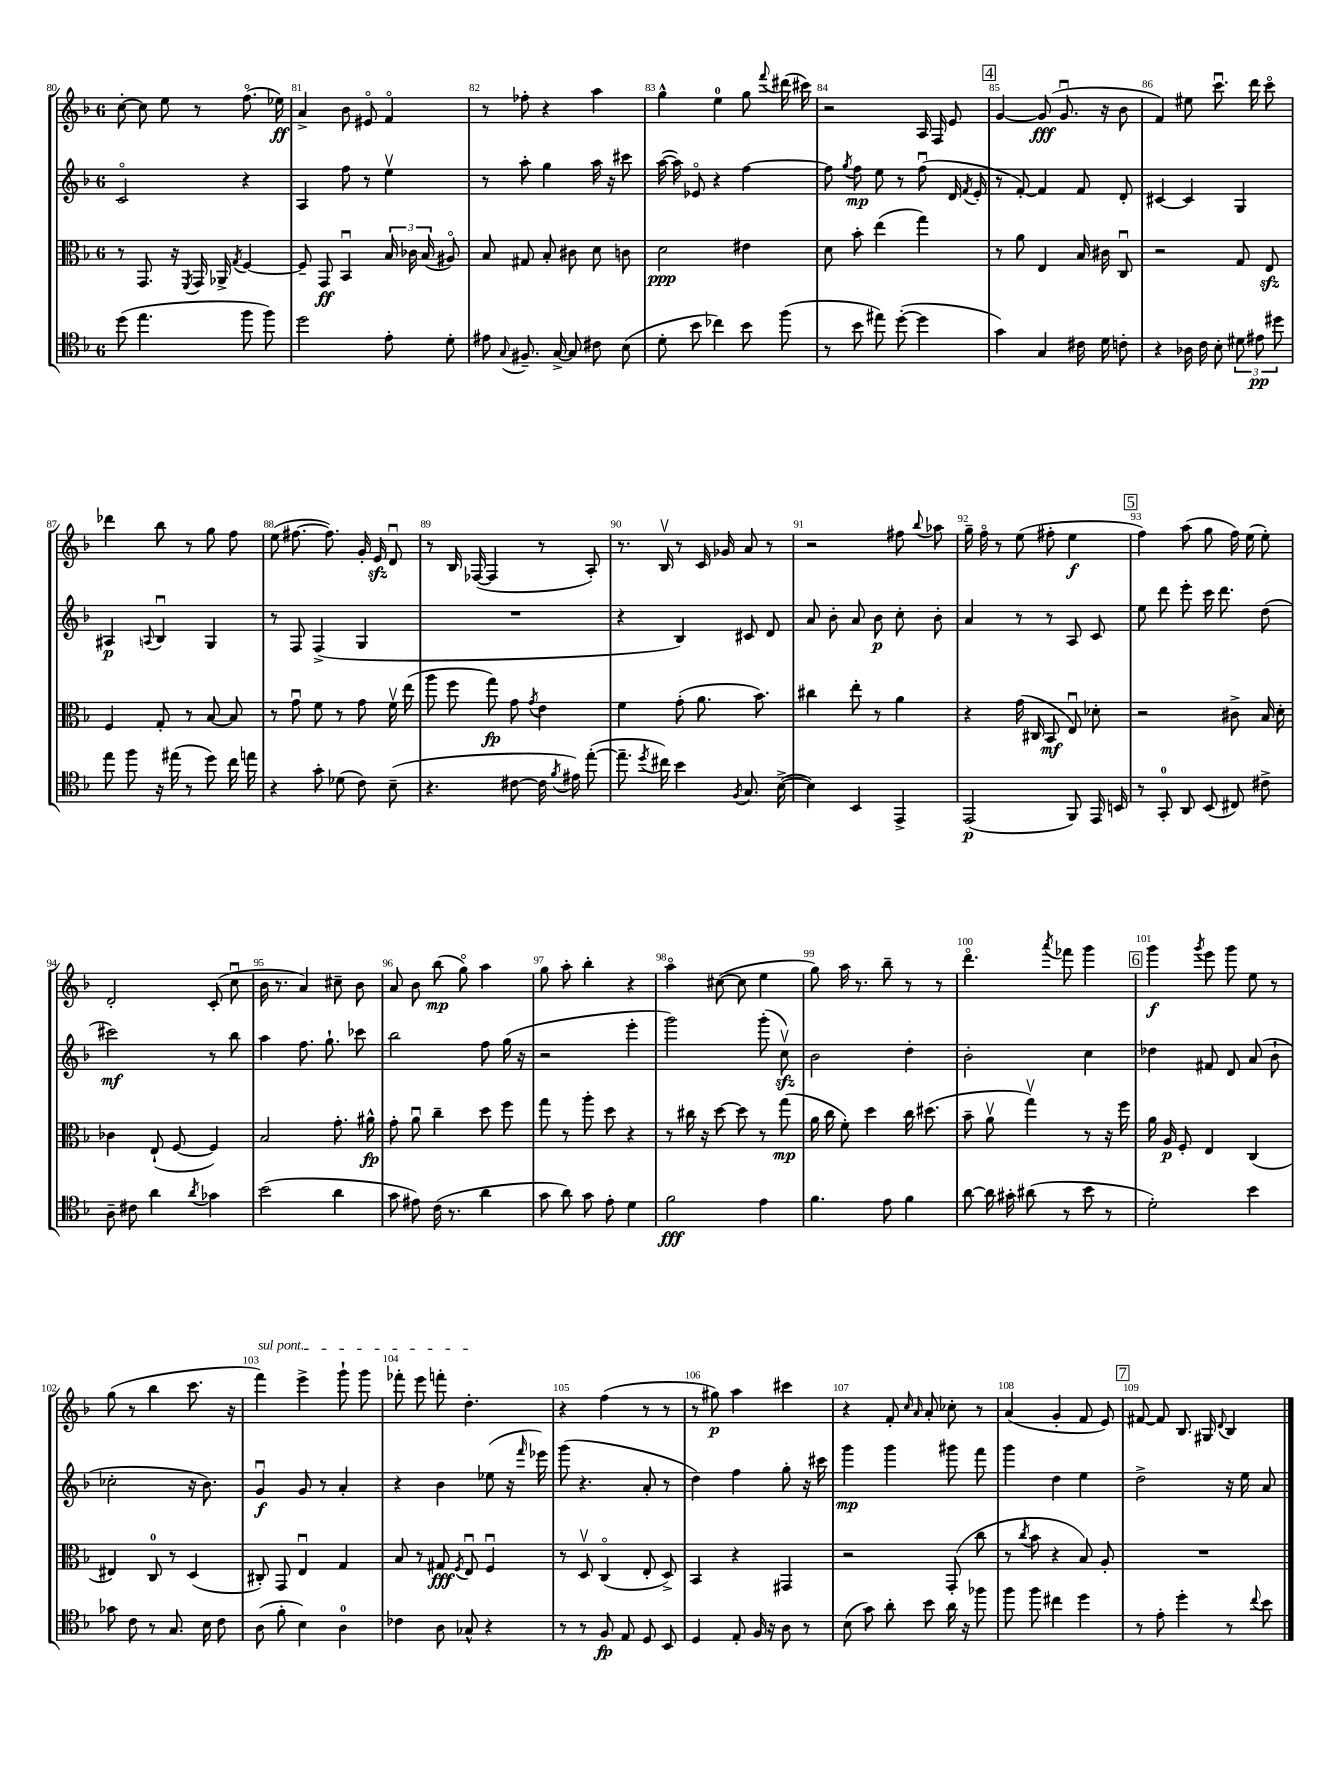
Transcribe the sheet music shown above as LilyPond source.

<<
\new StaffGroup <<
\new Staff = "s0" {
    \clef treble \key f \major \once \override Staff.TimeSignature.style = #'single-digit \time 6/8
    \autoBeamOff c''8~-. c''8 e''8 r8 f''8.\flageolet( ees''16\ff) |
    a'4-> bes'8 eis'8\flageolet f'4\flageolet |
    r8 fes''8-. r4 a''4 |
    g''4-^ e''4-0 g''8 \appoggiatura { f'''8 } dis'''16( cis'''16) |
    r2 a16 f16 e'8 |
    \mark \markup { \box "4" } g'4~ g'8\fff( g'8.\downbow r16 bes'8 |
    f'4) eis''8 c'''8.\downbow d'''16 c'''8\flageolet |
    des'''4 bes''8 r8 g''8 f''8 |
    e''8( fis''8.~ fis''8.) g'16-. e'16\sfz d'8\downbow |
    r8 bes16 fes16~( fes4 r8 a8-.) |
    r8. bes16\upbow r8 c'16 ges'16 a'8 r8 |
    r2 fis''8 \appoggiatura { bes''8 } aes''8 |
    g''16-- f''16\flageolet r8 e''8( fis''8-. e''4\f |
    \mark \markup { \box "5" } f''4) a''8( g''8 f''16) e''16( e''8-.) |
    d'2-. c'8-.( c''8\downbow |
    bes'16 r8. a'4) cis''8-- bes'8 |
    a'8 bes'8 bes''8\mp( g''8\flageolet) a''4 |
    g''8 a''8-. bes''4-. r4 |
    a''4\flageolet cis''8~( cis''8 e''4 |
    g''8) a''16 r8. bes''8-- r8 r8 |
    d'''4.\flageolet \acciaccatura { a'''8 } fes'''8 g'''4 |
    \mark \markup { \box "6" } g'''4\f \acciaccatura { g'''8 } e'''8 g'''8 e''8 r8 |
    g''8( r8 bes''4 c'''8. r16 |
    \once \override TextSpanner.bound-details.left.text = \markup { \italic "sul pont." } f'''4\startTextSpan) e'''4-> g'''8-! g'''8 |
    fes'''8-. e'''8 f'''8-. d''4.-.\stopTextSpan |
    r4 f''4( r8 r8 |
    r8 gis''8\p) a''4 cis'''4 |
    r4 f'8-. \grace { c''16 a'16 } a'8-. ces''8-. r8 |
    a'4( g'4-. f'8 e'8) |
    \mark \markup { \box "7" } fis'8~ fis'8 bes8. gis16 \appoggiatura { d'8 } bes4 \bar "|." |
}
\new Staff = "s1" {
    \clef treble \key f \major \once \override Staff.TimeSignature.style = #'single-digit \time 6/8
    \autoBeamOff c'2\flageolet r4 |
    a4 f''8 r8 e''4\upbow |
    r8 a''8-. g''4 a''16 r16 cis'''8 |
    a''16~( a''16) ees'8\flageolet r4 f''4~ |
    f''8 \acciaccatura { g''8 } f''8\mp e''8 r8 f''8\downbow( d'16 \acciaccatura { f'8 } e'16-. |
    \mark \markup { \box "4" } r8 f'8~-.) f'4 f'8 d'8-. |
    cis'4~ cis'4 g4 |
    ais4\p \appoggiatura { a8 } bes4\downbow g4 |
    r8 f8 f4->( g4 |
    R2. |
    r4 bes4) cis'8 d'8 |
    a'8 bes'8-. a'8 bes'8\p c''8-. bes'8-. |
    a'4 r8 r8 a8 c'8 |
    \mark \markup { \box "5" } e''8 d'''8 e'''8-. c'''16 d'''8. d''8( |
    cis'''2\mf) r8 bes''8 |
    a''4 f''8. g''8.-! ces'''8 |
    bes''2 f''8 g''16( r16 |
    r2 e'''4-. |
    g'''2) g'''8-.( c''8\upbow\sfz) |
    bes'2 d''4-. |
    bes'2-. c''4 |
    \mark \markup { \box "6" } des''4 fis'8 d'8 a'8( bes'8-! |
    ces''2-. r16 bes'8.) |
    g'4\downbow\f g'8 r8 a'4-. |
    r4 bes'4 ees''8( r16 \grace { f'''16 } ees'''16) |
    g'''8( r4. a'8-. r8 |
    d''4) f''4 g''8-. r16 cis'''16 |
    g'''4\mp g'''4 gis'''8 f'''8 |
    g'''4 d''4 e''4 |
    \mark \markup { \box "7" } d''2-> r16 e''16 a'8 \bar "|." |
}
\new Staff = "s2" {
    \clef alto \key f \major \once \override Staff.TimeSignature.style = #'single-digit \time 6/8
    \autoBeamOff r8 g,8. r16 \acciaccatura { f,8 } g,16 aes,16-> \acciaccatura { g8 } f4~ |
    f8-- g,8\ff bes,4\downbow \tuplet 3/2 { bes16 ces'16 bes16( } ais8\flageolet) |
    bes8 gis8 bes8-. cis'8 d'8 c'8 |
    d'2\ppp eis'4 |
    d'8 bes'8-. e''4( g''4) |
    \mark \markup { \box "4" } r8 a'8 e4 bes16 cis'16 c8\downbow |
    r2 g8 e8\sfz |
    f4 g8-. r8 bes8~ bes8 |
    r8 g'8\downbow f'8 r8 g'8 f'16\upbow e''16( |
    a''8 f''8 g''8\fp) g'8 \acciaccatura { g'8 } e'4 |
    f'4 g'8-.( a'8. bes'8.) |
    cis''4 e''8-. r8 a'4 |
    r4 g'16( cis16 bes,8\mf e8\downbow) des'8-. |
    \mark \markup { \box "5" } r2 cis'8-> bes16 d'16-. |
    ces'4 e8-!( f8~ f4) |
    bes2 g'8.-. ais'16-^\fp |
    g'8-. a'8\downbow c''4-- d''8 f''8 |
    g''8 r8 a''8-. d''8 r4 |
    r8 cis''16 r16 d''8~ d''8 r8 g''8\mp( |
    a'16 c''16 f'8-.) d''4 c''16 dis''8.( |
    bes'8-- a'8\upbow g''4\upbow) r8 r16 f''16 |
    \mark \markup { \box "6" } a'16 a16\p f8-. e4 c4( |
    eis4) c8-0 r8 d4( |
    cis8-.) g,8 e4\downbow g4 |
    bes8 r8 gis8\fff \acciaccatura { f8 } e8\downbow f4\downbow |
    r8 d8\upbow c4\flageolet( e8-. d8->) |
    bes,4 r4 gis,4 |
    r2 g,8-.( c''8 |
    r8 \acciaccatura { c''8 } bes'8 r4 bes8) a8-. |
    \mark \markup { \box "7" } R2. \bar "|." |
}
\new Staff = "s3" {
    \clef tenor \key f \major \once \override Staff.TimeSignature.style = #'single-digit \time 6/8
    \autoBeamOff d''8( e''4. f''8 f''8) |
    d''2 e'8-. d'8-. |
    eis'8 \appoggiatura { g8 } fis8.-- g16~-> g8 cis'8 bes8( |
    d'8-. bes'8 ces''4) bes'8 f''8( |
    r8 bes'8 eis''8) d''8~-.( d''4 |
    \mark \markup { \box "4" } g'4) g4 cis'16 d'16 c'8-. |
    r4 aes16 c'16 bes8-. \tuplet 3/2 { dis'8 eis'8\pp dis''8 } |
    e''8 f''8 r16 eis''16( r8 d''8) c''16 e''16 |
    r4 g'8-. des'8( c'8) bes8--( |
    r4. cis'8~ cis'16 \acciaccatura { f'8 } eis'16) e''8~-.( |
    e''8.-- \acciaccatura { d''8 } cis''16) bes'4 \acciaccatura { f8 } g8. bes16~->( |
    bes4) bes,4 e,4-> |
    e,2\p( f,8) e,16 b,16 |
    \mark \markup { \box "5" } r8 g,8-0-. a,8 bes,8( cis8) cis'8-> |
    a8-- cis'8 a'4 \acciaccatura { a'8 } ges'4 |
    bes'2( a'4 |
    g'8 eis'8) c'16( r8. a'4 |
    g'8 a'8) g'8 e'8-. d'4 |
    f'2\fff e'4 |
    f'4. e'8 f'4 |
    a'8~ a'16 gis'16-. ais'8( r8 bes'8 r8 |
    \mark \markup { \box "6" } d'2-.) bes'4 |
    ges'8 c'8 r8 g8. bes16 c'8 |
    a8( f'8-. bes4) a4-0 |
    ces'4 a8 ges8-^ r4 |
    r8 r8 f8\fp e8 d8 bes,8 |
    d4 e8-. f16 r16 a8 r8 |
    bes8( g'8) a'8-. bes'8 a'16 r16 fes''8 |
    f''8 f''8 cis''4 d''4 |
    \mark \markup { \box "7" } r8 e'8-. d''4-. r8 \appoggiatura { c''8 } bes'8 \bar "|." |
}
>>
>>
\layout { \context { \Score currentBarNumber = #80 \override BarNumber.break-visibility = ##(#f #t #t) barNumberVisibility = #all-bar-numbers-visible } }
